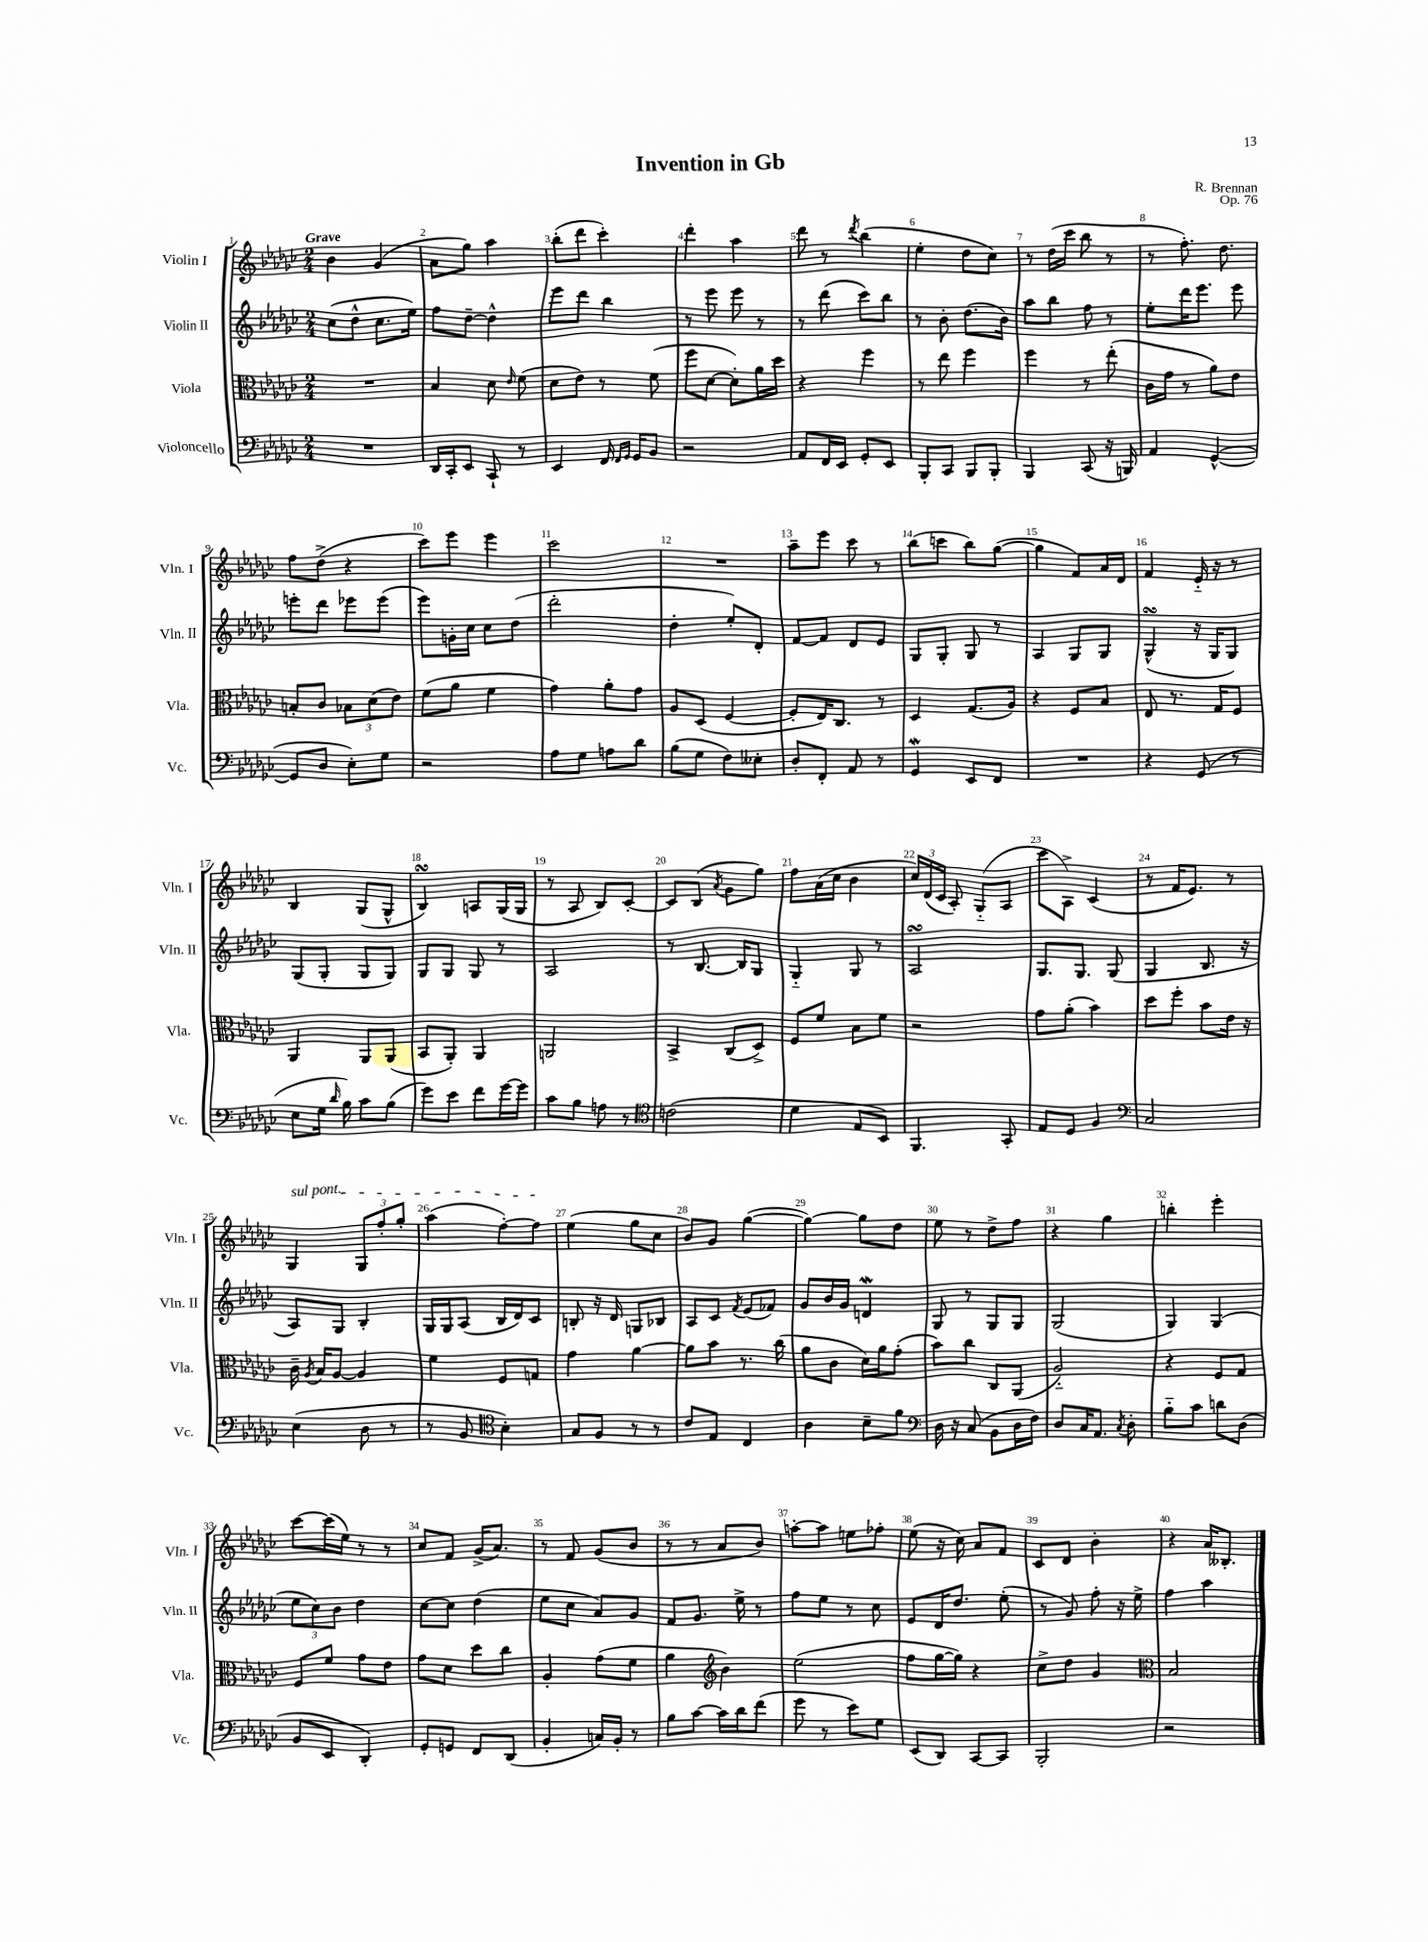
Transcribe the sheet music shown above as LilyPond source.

\header { title = "Invention in Gb" composer = "R. Brennan" opus = "Op. 76" }
<<
\new StaffGroup <<
\new Staff = "s0" \with { instrumentName = "Violin I" shortInstrumentName = "Vln. I" } {
    \clef treble \key ges \major \numericTimeSignature \time 2/4 \tempo "Grave"
    \autoBeamOff bes'4 ges'4( |
    aes'8[ ges''8]) aes''4 |
    bes''8[-.( des'''8] ces'''4-.) |
    des'''4-. aes''4 |
    des'''8 r8 \acciaccatura { des'''8 } bes''4( |
    ees''4-. des''8[ ces''8]) |
    r8 des''16[( ces'''16] bes''8 r8 |
    r8 f''8.-.) des''8. |
    f''8[ des''8]->( r4 |
    ces'''8[) ees'''8] ees'''4 |
    ces'''2 |
    R2 |
    aes''8[-- ees'''8] ces'''8 r8 |
    bes''8[( c'''8] bes''8[) ges''8]~( |
    ges''4 f'8[) aes'16 des'16] |
    f'4 ees'16-_ r16 r8 |
    bes4 ges8[( ges8]-^ |
    bes4\turn) a8[ ges16( ges16] |
    r8 aes8 bes8[) ces'8]~-. |
    ces'8[ bes8]( \acciaccatura { aes'8 } ges'8[ ges''8]) |
    f''8[ aes'16( ces''16] bes'4 |
    \tuplet 3/2 { ces''16[) des'16( ces'16] } aes8-.) ges8[-_( aes8] |
    ces'''8[ aes8]->) ces'4( |
    r8 f'16[ ees'8.]) r8 |
    \once \override TextSpanner.bound-details.left.text = \markup { \italic "sul pont." } ges4\startTextSpan \tuplet 3/2 { ges8[ f''8-. ges''8]-. } |
    aes''4( f''8[~-.) f''8]\stopTextSpan |
    ees''4( ges''8[ ces''8] |
    bes'8[) ges'8] ges''4~( |
    ges''4~) ges''8[ des''8] |
    ees''8 r8 des''8[-> f''8] |
    r4 ges''4 |
    b''4-. ees'''4-. |
    ces'''8[~ ces'''16( ees''16]) r8 r8 |
    ces''8[ f'8] ges'16[->( aes'8.]) |
    r8 f'8 ges'8[( bes'8] |
    r8 r8 aes'8[ bes'8]) |
    a''8[~-. a''8] e''8[ fes''8]-. |
    ees''8( r16 ces''16) aes'8[ f'8] |
    ces'8[ des'8] bes'4-. |
    r4 aes'16[ beses8.]-. \bar "|." |
}
\new Staff = "s1" \with { instrumentName = "Violin II" shortInstrumentName = "Vln. II" } {
    \clef treble \key ges \major \numericTimeSignature \time 2/4
    \autoBeamOff ces''8[( des''8]-^ ces''8.[ ees''16]) |
    f''8[ des''8]~-- des''4-^ |
    ees'''8[ des'''8] bes''4 |
    r8 ees'''8 ees'''8 r8 |
    r8 des'''8( ces'''8[) bes''8] |
    r8 bes'8-. des''8.[( bes'16]) |
    aes''8[ bes''8] f''8 r8 |
    ees''8[-. des'''16 ees'''8.] ees'''8 |
    e'''8[-. des'''8] ees'''8[ ees'''8]( |
    ees'''8[) g'16-. ces''16] ces''8[ des''8]( |
    des'''2-. |
    des''4-. ees''8[-.) des'8]-. |
    f'8[~ f'8] des'8[ ees'8] |
    ges8[ ges8]-. ges8 r8 |
    aes4 ges8[ ges8] |
    ges4-^\turn( r16 ges16[ ges8]) |
    ges8[( ges8]-. ges8[ ges8]) |
    ges8[ ges8] ges8 r8 |
    aes2 |
    r8 bes8.~ bes16[ ges8] |
    ges4-_ ges8 r8 |
    aes2\turn |
    ges8.[ ges8.] ges8( |
    ges4 bes8. r16 |
    aes8[) ges8] bes4-. |
    ges16[ ges16 aes8]( bes16[ des'16) ces'8] |
    b8-. r16 des'16 g8[ bes8] |
    aes8[ ces'8] \acciaccatura { f'8 } ees'8[( fes'8]) |
    ges'8[ bes'16 ges'16] d'4\mordent |
    ges8 r8 ges8[ ges8] |
    ges2( |
    ges4) ges4( |
    \tuplet 3/2 { ees''8[ ces''8) bes'8] } des''4 |
    ces''8[~ ces''8] des''4( |
    ees''8[ ces''8] aes'8[) ges'8] |
    f'8[ ges'8.] ees''16-> r8 |
    f''8[ ees''8] r8 ces''8 |
    ees'8[ des'16 des''8.] ees''8-.( |
    r8 ges'8) f''8-. r16 ees''16-> |
    f''4 aes''4 \bar "|." |
}
\new Staff = "s2" \with { instrumentName = "Viola" shortInstrumentName = "Vla." } {
    \clef alto \key ges \major \numericTimeSignature \time 2/4
    \autoBeamOff R2 |
    bes4 des'8 \grace { ees'16 } f'8( |
    des'8[ ees'8]) r8 f'8( |
    f''8[ des'8]~ des'8[-.) aes'16 des''16] |
    r4 f''4 |
    r8 ees''8 f''4 |
    f''4 r8 ees''8-.( |
    ces'16[ ges'16] r8 aes'8[) ees'8] |
    b8[-. ces'8] \tuplet 3/2 { bes8[ des'8( ees'8]) } |
    f'8[( aes'8] f'4 |
    ges'4) aes'8[-. ges'8] |
    aes8[ des8]( f4~ |
    f8[-. ees16) ces8.] r8 |
    des4 ges8.[( aes16]) |
    r4 f8[ bes8] |
    ees8 r8. ges16[ f8] |
    aes,4 aes,8[ aes,8]( |
    bes,8[ aes,8]-.) aes,4 |
    a,2 |
    bes,4-> ces8[( des8]->) |
    f8[ f'8] bes8[ f'8] |
    r2 |
    ges'8[ aes'8]-.( bes'4) |
    des''8[ f''8]-. bes'8[ ees'16] r16 |
    ces'16-- \acciaccatura { aes8 } bes16[ aes8]~ aes4 |
    f'4 f8[ g8] |
    ges'4 aes'4~ |
    aes'8[ bes'8] r8. ces''16( |
    aes'8[ ces'8] des'16[) aes'16 ges'8]-.( |
    bes'8[) ces''8] ces8[ aes,8]( |
    aes2-_) |
    r4 f8[ ges8] |
    f8[ f'8] ges'8[ ees'8] |
    ges'8[ des'8] des''8[ ces''8] |
    aes4-. ges'8[( f'8] |
    aes'4 \clef treble bes'4) |
    ees''2( |
    f''8[ ges''16~ ges''16]) r4 |
    ces''8[-> des''8] ges'4 |
    \clef alto bes2 \bar "|." |
}
\new Staff = "s3" \with { instrumentName = "Violoncello" shortInstrumentName = "Vc." } {
    \clef bass \key ges \major \numericTimeSignature \time 2/4
    \autoBeamOff R2 |
    des,16[ ces,16-. ees,8] ces,8-! r8 |
    ees,4 f,16 \grace { f,16[ ges,16] } ges,16[ bes,8] |
    r2 |
    aes,8[ f,16 ees,16] ges,8[-. ees,8] |
    bes,,8[-. ces,8] bes,,8[ bes,,8]-. |
    bes,,4 ces,8( r16 b,,16) |
    aes,4 ges,4~-^( |
    ges,8[ des8] ees8[-.) ges8] |
    r2 |
    aes8[ ges8] a8[ des'8] |
    bes8[( ges8] f8[) eeses8]-. |
    des8[-. f,8]-. aes,8 r8 |
    ges,4\mordent ees,8[ f,8] |
    R2 |
    r4 ges,8( r8 |
    ees8[ ges16] \grace { des'16 } bes16) ces'8[ bes8]( |
    ges'8[) ees'8] f'8[ ges'16~ ges'16] |
    ces'8[ bes8] a8 r8 |
    \clef tenor c'2( |
    des'4 ees8[ bes,8]) |
    f,4. ges,8-. |
    ees8[ des8] f4 |
    \clef bass ces2 |
    ees4( des8 r8 |
    r8 bes,8 \clef tenor bes4-.) |
    ges8[ f8] r8 r8 |
    ces'8[ ees8] ces4 |
    aes4 bes8[-- f'8] |
    \clef bass des16 r16 ces8( bes,8[ des16 f16]) |
    des8[ ces16 aes,8.] \acciaccatura { ces8 } des8-. |
    bes8[-_ ces'8] d'8[ des8]( |
    bes,8[ ees,8] des,4-.) |
    ges,8[-. g,8] f,8[ des,8]( |
    bes,4-. c16[) bes,16]-. r8 |
    bes8[ ces'8]~ ces'16[ des'16 f'8]( |
    ges'8 r8 ees'8[) ges8] |
    ees,8[( des,8]) ces,8[~ ces,8] |
    bes,,2-. |
    r2 \bar "|." |
}
>>
>>
\layout { \context { \Score \override BarNumber.break-visibility = ##(#f #t #t) barNumberVisibility = #all-bar-numbers-visible } }
